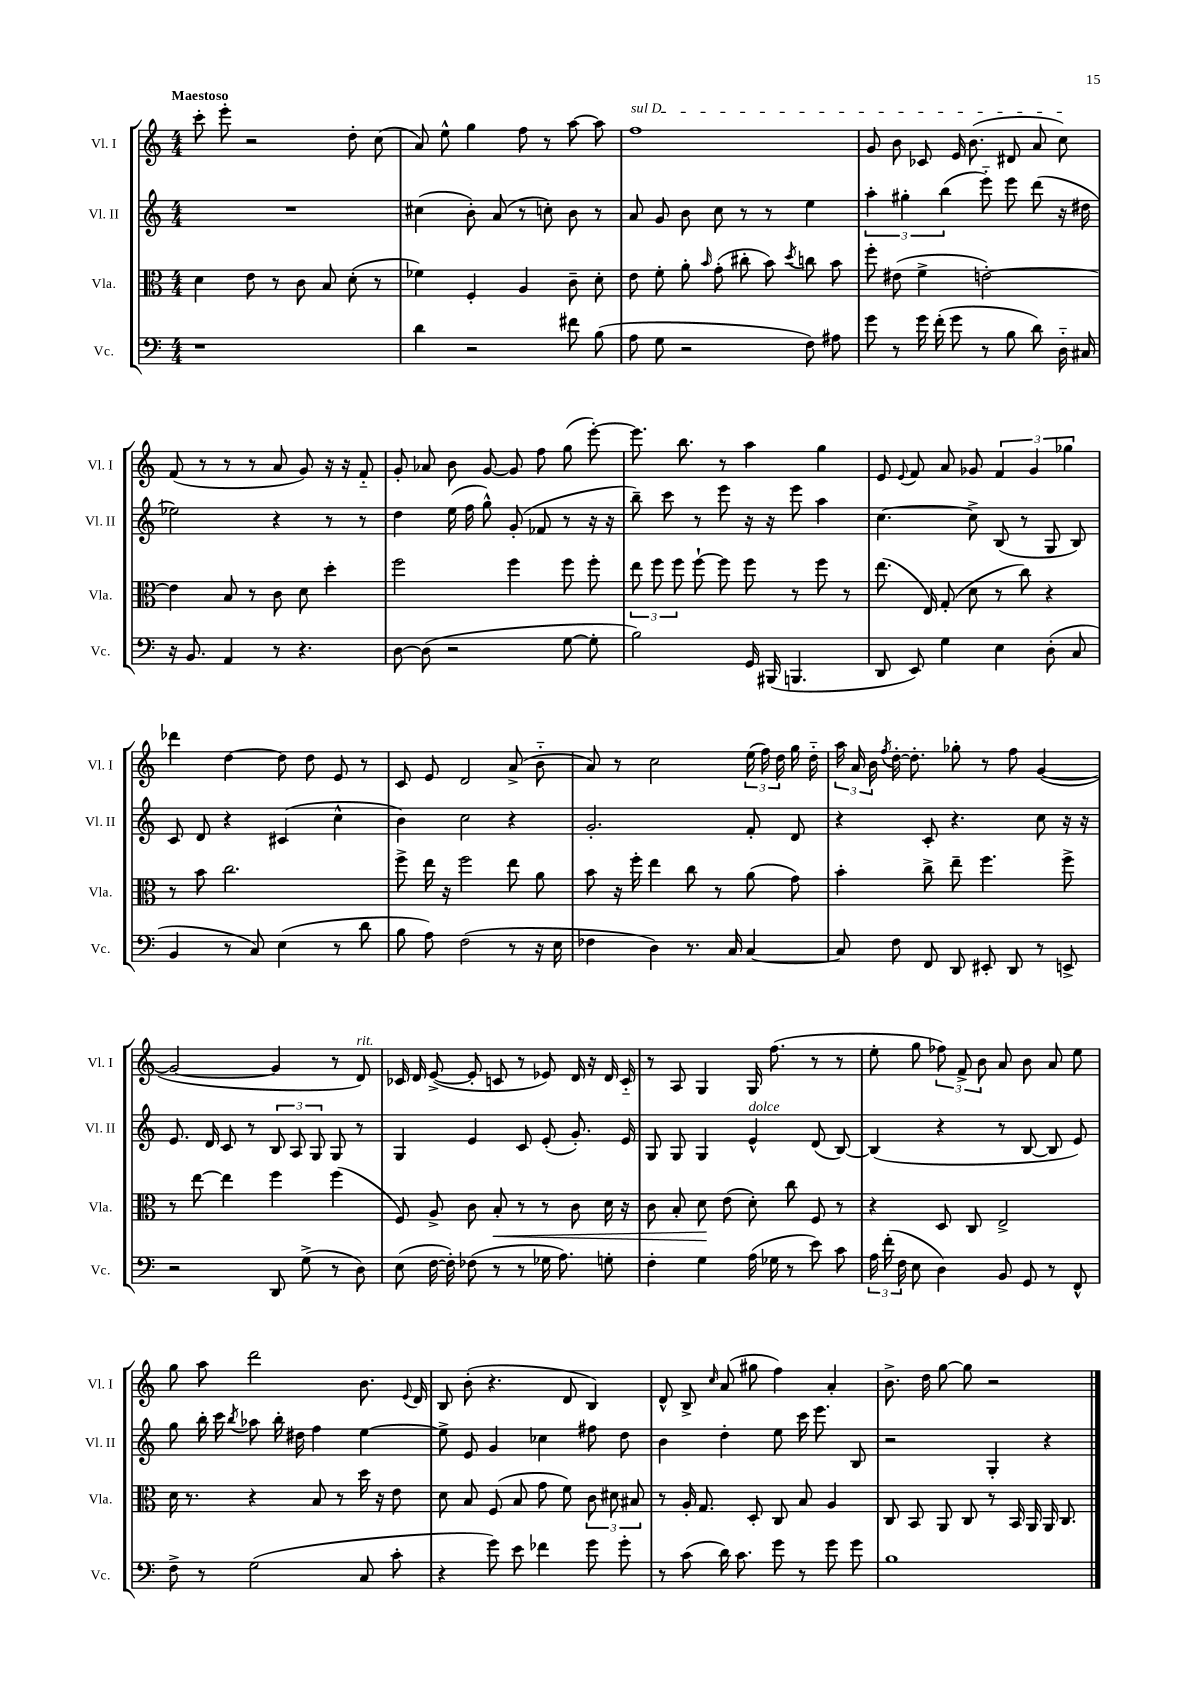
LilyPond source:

<<
\new StaffGroup <<
\new Staff = "s0" \with { instrumentName = "Vl. I" shortInstrumentName = "Vl. I" } {
    \clef treble \key c \major \numericTimeSignature \time 4/4 \tempo "Maestoso"
    \autoBeamOff c'''8-. e'''8-. r2 d''8-. c''8( |
    a'8) e''8-^ g''4 f''8 r8 a''8~ a''8 |
    \once \override TextSpanner.bound-details.left.text = \markup { \italic "sul D" } f''1\startTextSpan |
    g'8 b'8 ces'8 e'16 b'8.( dis'8 a'8 c''8\stopTextSpan) |
    f'8( r8 r8 r8 a'8 g'8) r16 r16 f'8-_ |
    g'8-. aes'8 b'8 g'8~ g'8 f''8 g''8( e'''8~-.) |
    e'''8. b''8. r8 a''4 g''4 |
    e'8 \appoggiatura { e'8 } f'8 a'8 ges'8 \tuplet 3/2 { f'4 ges'4 ges''4 } |
    des'''4 d''4~ d''8 d''8 e'8 r8 |
    c'8 e'8 d'2 a'8->( b'8-_ |
    a'8) r8 c''2 \tuplet 3/2 { e''16( f''16) d''16 } g''16 d''16-_ |
    \tuplet 3/2 { a''16 a'16 b'16 } \acciaccatura { f''8 } d''16~-. d''8.-. ges''8-. r8 f''8 g'4~( |
    g'2~ g'4 r8 d'8^\markup { \italic "rit." }) |
    ces'16 d'16 e'8~->( e'8-. c'8 r8 ees'8) d'16 r16 d'16 c'16-_ |
    r8 a8 g4 g16 f''8.( r8 r8 |
    e''8-. g''8 \tuplet 3/2 { fes''8) f'8-> b'8 } a'8 b'8 a'8 e''8 |
    g''8 a''8 d'''2 b'8. \appoggiatura { e'8 } d'16 |
    b8 b'8-.( r4. d'8 b4) |
    d'8-^ b8-> \grace { c''16 } a'8( gis''8 f''4) a'4-. |
    b'8.-> d''16 g''8~ g''8 r2 \bar "|." |
}
\new Staff = "s1" \with { instrumentName = "Vl. II" shortInstrumentName = "Vl. II" } {
    \clef treble \key c \major \numericTimeSignature \time 4/4
    \autoBeamOff R1 |
    cis''4( b'8-.) a'8( r8 c''8-.) b'8 r8 |
    a'8 g'8 b'8 c''8 r8 r8 e''4 |
    \tuplet 3/2 { a''4-. gis''4-. b''4( } e'''8-_) e'''8 d'''8( r16 dis''16 |
    ees''2) r4 r8 r8 |
    d''4 e''16( f''16 g''8-^) g'8-.( fes'8 r8 r16 r16 |
    b''8--) c'''8 r8 e'''8 r16 r16 e'''8 a''4 |
    c''4.~ c''8-> b8( r8 g8 b8) |
    c'8 d'8 r4 cis'4( c''4-^ |
    b'4) c''2 r4 |
    g'2.-. f'8-. d'8 |
    r4 c'8-. r4. c''8 r16 r16 |
    e'8. d'16 c'8 r8 \tuplet 3/2 { b8 a8 g8 } g8 r8 |
    g4 e'4 c'8 e'8-.( g'8.-.) e'16 |
    g8 g8 g4 e'4-^^\markup { \italic "dolce" } d'8( b8~) |
    b4( r4 r8 b8~ b8 e'8) |
    g''8 b''16-. c'''16 \acciaccatura { b''8 } aes''8 b''16-. dis''16 f''4 e''4~ |
    e''8-> e'8 g'4 ces''4 fis''8 d''8 |
    b'4 d''4-. e''8 c'''16 e'''8. b8 |
    r2 g4-. r4 \bar "|." |
}
\new Staff = "s2" \with { instrumentName = "Vla." shortInstrumentName = "Vla." } {
    \clef alto \key c \major \numericTimeSignature \time 4/4
    \autoBeamOff d'4 e'8 r8 c'8 b8 d'8-.( r8 |
    fes'4) f4-. a4 c'8-- d'8-. |
    e'8 f'8-. a'8-. \grace { b'16 } g'8-.( cis''8-. b'8) \acciaccatura { d''8 } c''8 b'8 |
    f''8-. eis'8( f'4-> e'2~-.) |
    e'4 b8 r8 c'8 d'8 d''4-. |
    f''2 f''4 f''8 f''8-. |
    \tuplet 3/2 { e''8 f''8 f''8 } f''8~-! f''8 f''8 r8 f''8 r8 |
    e''8.( e16) g8-.( d'8 r8 c''8) r4 |
    r8 b'8 c''2. |
    f''8-> e''16 r16 f''2 e''8 a'8 |
    b'8 r16 f''16-. e''4 c''8 r8 a'8( g'8) |
    b'4-. c''8-> e''8-- f''4. f''8-> |
    r8 e''8~ e''4 f''4 f''4( |
    f8) a8-> c'8 b8-.\< r8 r8 c'8 d'16 r16 |
    c'8 b8-. d'8\! e'8( d'8-.) c''8 f8 r8 |
    r4 d8 c8 e2-> |
    d'16 r8. r4 b8 r8 d''16 r16 e'8 |
    d'8 b8 f8( b8 g'8 f'8) \tuplet 3/2 { c'8 dis'8 bis8 } |
    r8 a16-. g8. d8-. c8 b8 a4 |
    c8 b,8 a,8 c8 r8 b,16 a,16 a,16 c8. \bar "|." |
}
\new Staff = "s3" \with { instrumentName = "Vc." shortInstrumentName = "Vc." } {
    \clef bass \key c \major \numericTimeSignature \time 4/4
    \autoBeamOff r1 |
    d'4 r2 fis'8 b8( |
    a8 g8 r2 f8) ais8 |
    g'8 r8 g'16 f'16-.( g'8 r8 b8 d'8) d16-_ cis16 |
    r16 b,8. a,4 r8 r4. |
    d8~ d8( r2 g8~ g8-. |
    b2) g,16 bis,,16( b,,4. |
    d,8 e,8) g4 e4 d8-.( c8 |
    b,4 r8 c8) e4( r8 d'8 |
    b8 a8) f2( r8 r16 e16 |
    fes4 d4) r8. c16 c4~ |
    c8 f8 f,8 d,8 eis,8-. d,8 r8 e,8-> |
    r2 d,8 g8->( r8 d8) |
    e8( f16~ f16-.) fes8( r8 r8 ges16 a8.) g8-. |
    f4-. g4 a16( ges16 r8 e'8) c'8 |
    \tuplet 3/2 { a16 f'16-.( f16 } e8 d4) b,8 g,8 r8 f,8-^ |
    f8-> r8 g2( c8 c'8-. |
    r4 g'8) e'8 fes'4 g'8 g'8-. |
    r8 c'8( d'16) c'8. g'8 r8 g'8 g'8 |
    b1 \bar "|." |
}
>>
>>
\layout { \context { \Score \remove "Bar_number_engraver" } }
